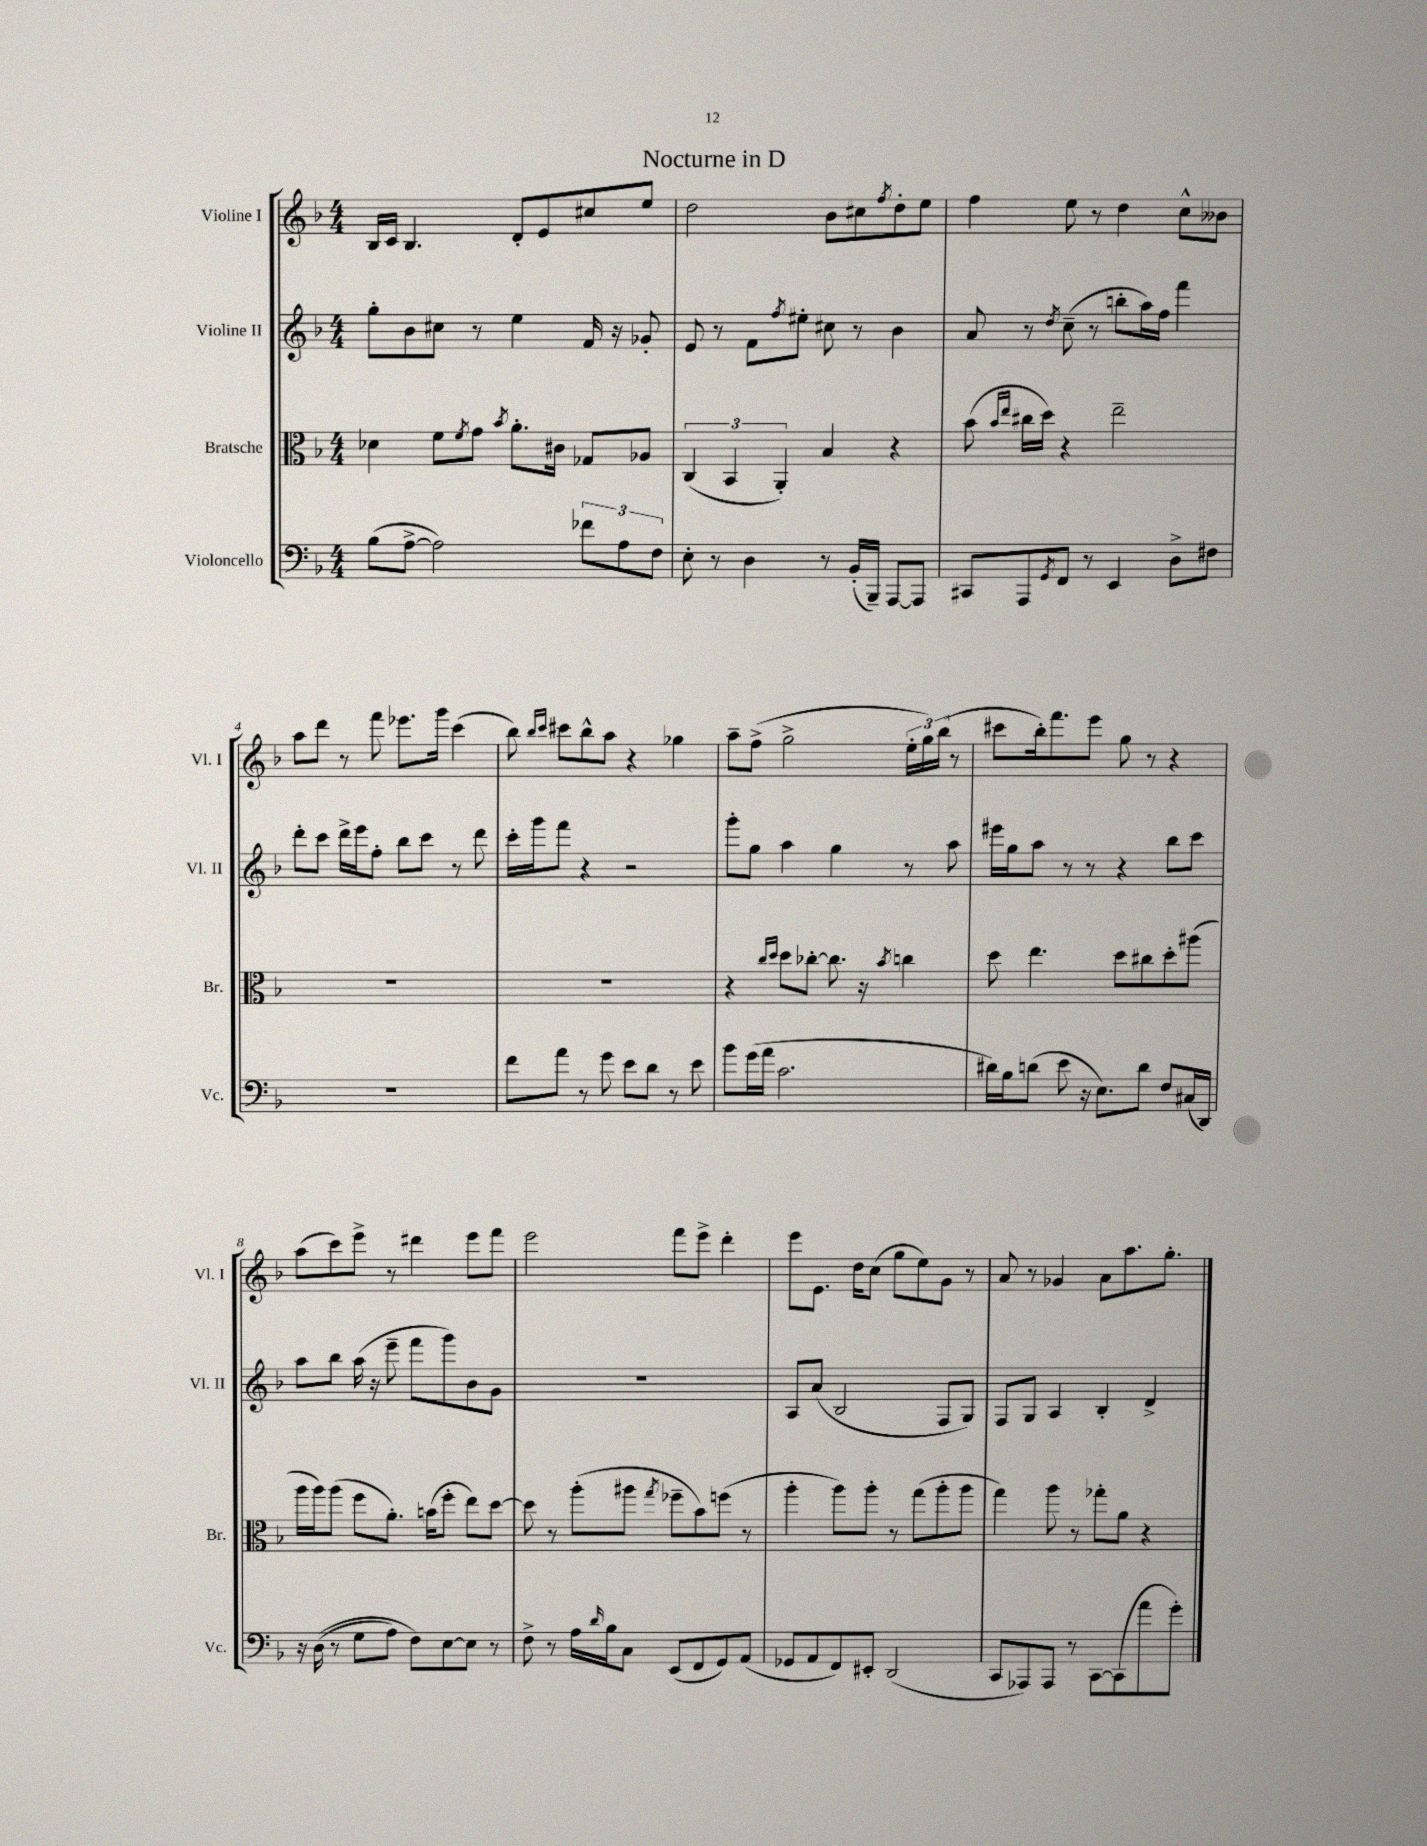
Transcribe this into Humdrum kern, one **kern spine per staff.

**kern	**kern	**kern	**kern
*staff4	*staff3	*staff2	*staff1
*clefF4	*clefC3	*clefG2	*clefG2
*k[b-]	*k[b-]	*k[b-]	*k[b-]
*M4/4	*M4/4	*M4/4	*M4/4
(8B-	4d-	8gg'	16B-
.	.	.	16c
[8A^	.	8b-	4.B-
2A])	8f	8cc#	.
.	8qf	.	.
.	8g	8r	.
.	8qb-	.	.
.	8.a'	4ee	8d'
.	.	.	8e
.	16c#	.	.
12f-	8G-	16f	8cc#
.	.	16r	.
12A	.	.	.
.	8A-	8g-'	8ee
12F	.	.	.
=	=	=	=
8E'	(6C	8e	2dd
8r	.	8r	.
.	6BB-	.	.
4D	.	8f	.
.	6AA')	.	.
.	.	8qff	.
.	.	8ee#'	.
8r	4B-	8cc#	8b-
(16BB-'	.	8r	8cc#
16BBB-~)	.	.	.
.	.	.	8qff
[8AAA	4r	4b-	8dd'
8AAA]	.	.	8ee
=	=	=	=
8CC#	(8b-	8a	4ff
.	16qqb-	.	.
.	16qqee	.	.
8AAA	16cc#	8r	.
.	16dd)	.	.
8qGG	.	8qdd	.
8FF	4r	(8cc~	8ee
8r	.	8r	8r
4EE	2ee~	8bb'	4dd
.	.	16aa)	.
.	.	16ff	.
8D^	.	4fff	8cc^^
8F#	.	.	8b--
=	=	=	=
1r	1r	8ddd'	8aa
.	.	8ccc	8ddd
.	.	16ddd^	8r
.	.	16eee	.
.	.	8ff'	8fff
.	.	8bb-	8.eee-
.	.	8ccc	.
.	.	.	16ggg
.	.	8r	(4ccc
.	.	8ddd	.
=	=	=	=
8f	1r	16ccc'	8bb-)
.	.	16ggg	.
.	.	.	16qqbb-
.	.	.	16qqccc
8a	.	8fff	8ccc#
8r	.	4r	8bb-^^
8g	.	.	8aa
8e	.	2r	4r
8d	.	.	.
8r	.	.	4gg-
8e	.	.	.
=	=	=	=
8b-	4r	8ggg'	8aa~
(16g	.	8gg	(8ff^
16a	.	.	.
.	16qqcc	.	.
.	16qqdd	.	.
2.c	8dd	4aa	2gg^
.	[8cc-'	.	.
.	8.cc-]	4gg	.
.	16r	.	.
.	8qb-	.	.
.	4cc	8r	24ee'
.	.	.	24gg)
.	.	.	(24bb-
.	.	8aa	8r
=	=	=	=
16d#)	8dd	16eee#	8ccc#
16B-	.	16gg	.
(8d	4.ee	8aa	16bb-')
.	.	.	8.fff
8e	.	8r	.
16r	.	8r	8eee
8.E)	.	.	.
.	8dd	4r	8gg
8d	8cc#	.	8r
8F	8dd'	8bb-	4r
(16C#	(8aa#	8ccc	.
16DD)	.	.	.
=	=	=	=
16r	16aa	8aa	(8aa
&((16D	16aa)	.	.
8r	(8aa	8bb-	8ccc)
8G	8ff	(16aa	8eee^
.	.	16r	.
8A)	8.a')	8eee~	8r
8F&)	.	8fff	4ddd#
.	(16b	.	.
[8E	8ff'	8ggg)	.
8E]	8ee)	8b-	8eee
8r	[8dd	8g	8fff
=	=	=	=
8F^	8dd]	1r	2eee
8r	8r	.	.
16A	(8aa'	.	.
16qqd	.	.	.
16B-	.	.	.
8C	8aa#	.	.
.	8qgg	.	.
(8EE	8ff-~	.	8fff
8FF	8b-)	.	8eee^
8GG)	(8ff	.	4ddd'
(8AA	8r	.	.
=	=	=	=
8GG-	4aa'	8A	8eee
8AA	.	(8a	8.e
8FF)	8aa)	2B-	.
.	.	.	16dd
8EE#'	8aa'	.	(8cc
(2DD	8r	.	8gg
.	(8gg	.	8ee)
.	8aa'	8F	8g
.	8aa	8G)	8r
=	=	=	=
8CC	4gg)	8F	8a
8AAA-)	.	8G	8r
8AAA-	8aa	4A	4g-
8r	8r	.	.
[8CC	8gg-'	4B-'	8a
(8CC]	8a	.	8.aa
8a	4r	4d^	.
.	.	.	8.gg'
8g')	.	.	.
==	==	==	==
*-	*-	*-	*-
